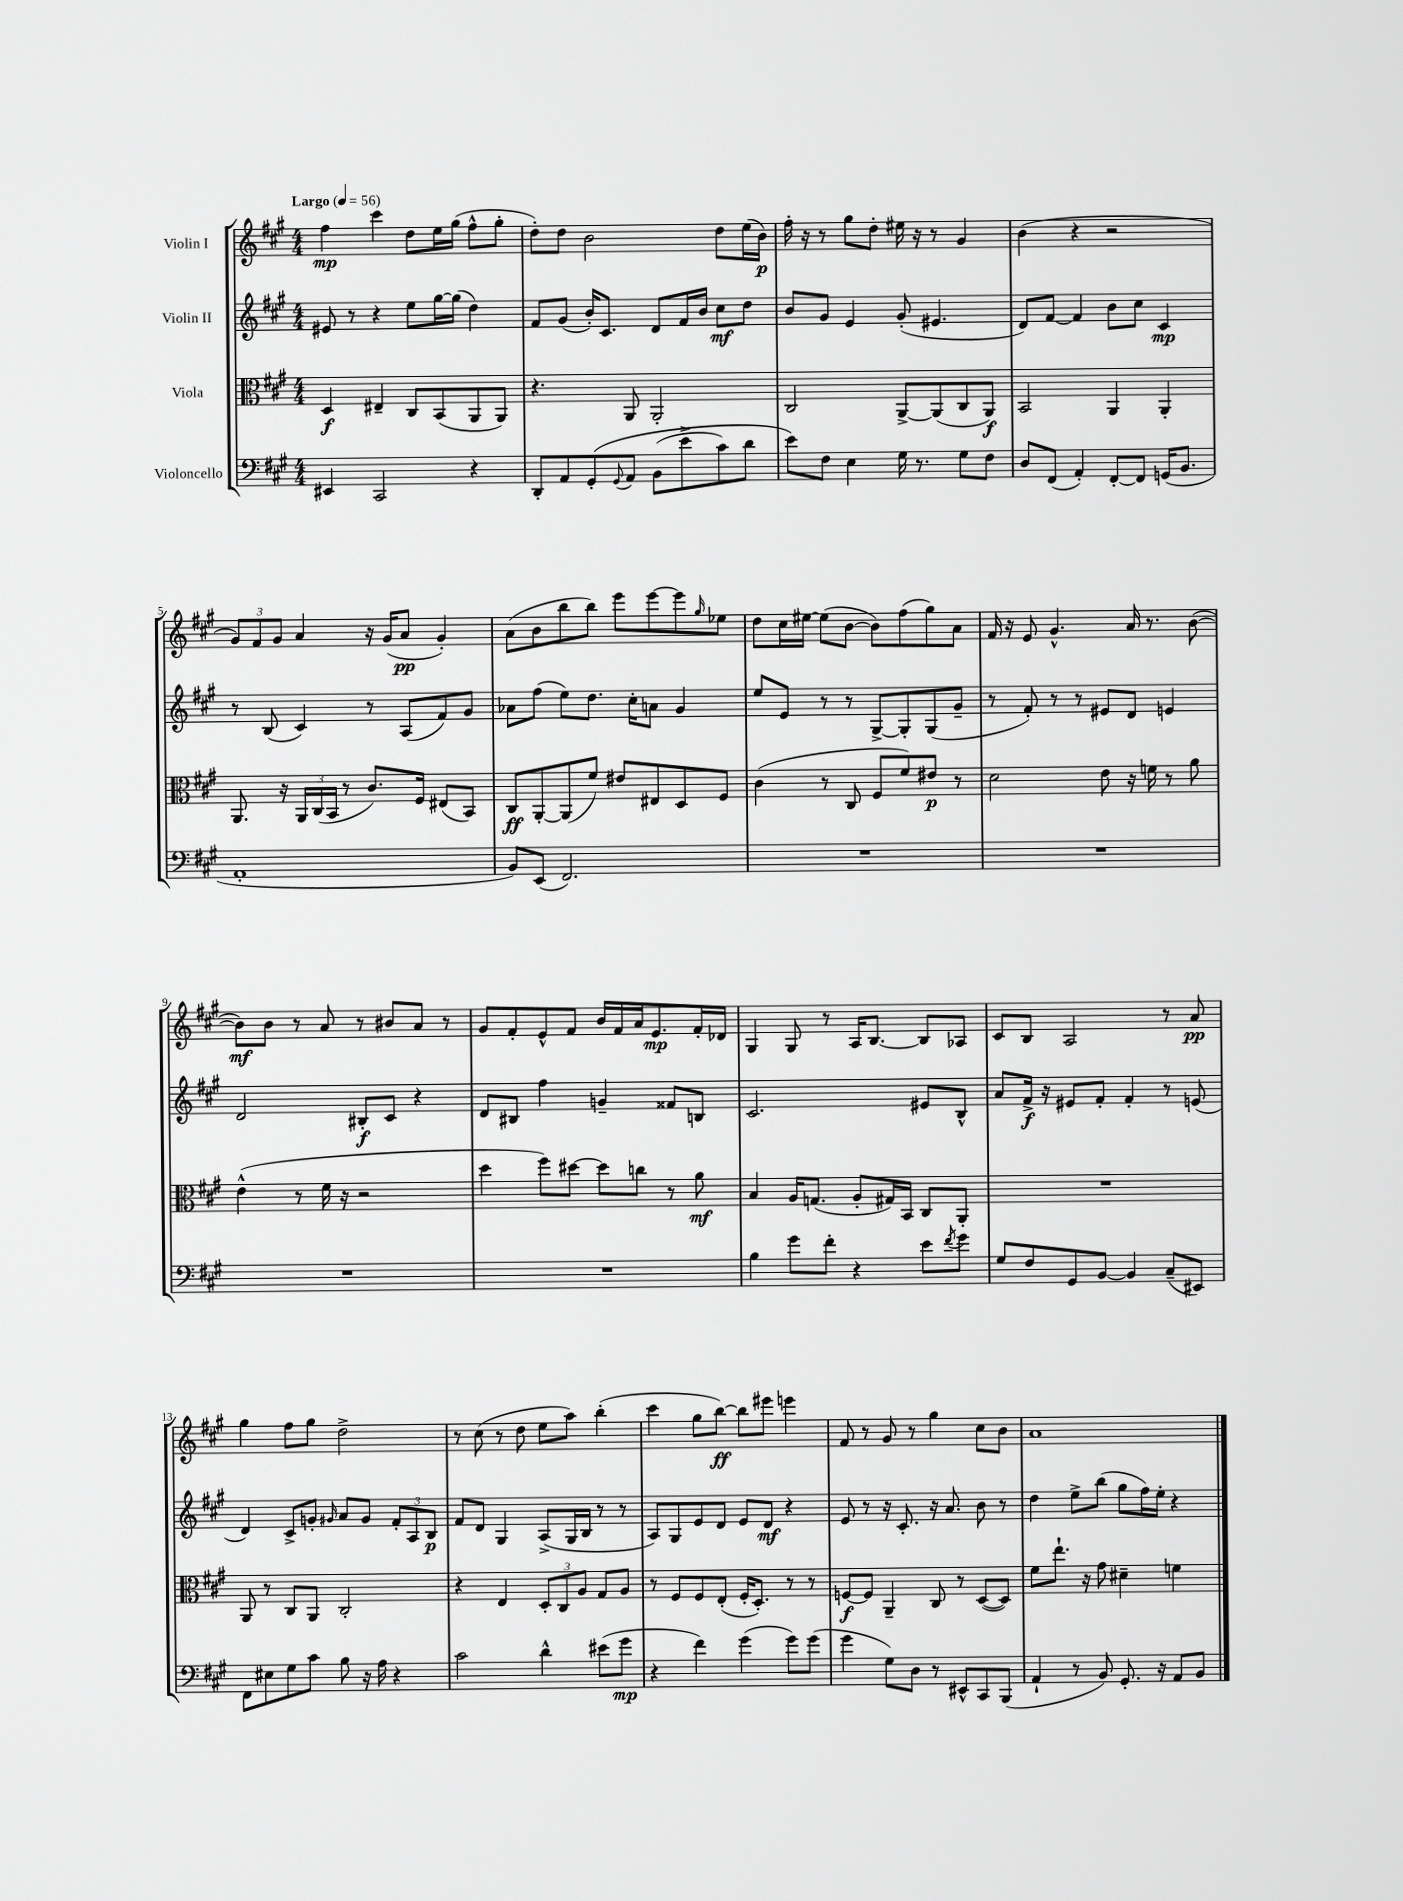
<<
\new StaffGroup <<
\new Staff = "s0" \with { instrumentName = "Violin I" } {
    \clef treble \key a \major \numericTimeSignature \time 4/4 \tempo "Largo" 4 = 56
    fis''4\mp cis'''4 d''8 e''16 gis''16( fis''8-^ gis''8-. |
    d''8-.) d''8 b'2 d''8 e''16( b'16\p) |
    fis''16-. r16 r8 gis''8 d''8-. eis''16 r16 r8 gis'4 |
    b'4( r4 r2 |
    \tuplet 3/2 { gis'8) fis'8 gis'8 } a'4 r16 gis'16( a'8\pp gis'4-.) |
    a'8( b'8 b''8 b''8) e'''8 e'''8~ e'''8 \grace { gis''16 } ees''8 |
    d''8 cis''16 eis''16~ eis''8( b'8~ b'8) fis''8( gis''8) a'8 |
    fis'16 r16 e'8 gis'4.-^ a'16 r8. b'8~( |
    b'8\mf) b'8 r8 a'8 r8 bis'8 a'8 r8 |
    gis'8 fis'8-. e'8-^ fis'8 b'16 fis'16 a'16 e'8.\mp fis'16-. des'16 |
    gis4 gis8 r8 a16 b8.~ b8 aes8 |
    cis'8 b8 a2 r8 a'8\pp |
    gis''4 fis''8 gis''8 d''2-> |
    r8 cis''8( r8 d''8 e''8 a''8) b''4-.( |
    cis'''4 gis''8 b''8~\ff) b''8 eis'''8 e'''4 |
    fis'8 r8 gis'8 r8 gis''4 cis''8 b'8 |
    a'1 \bar "|." |
}
\new Staff = "s1" \with { instrumentName = "Violin II" } {
    \clef treble \key a \major \numericTimeSignature \time 4/4
    eis'8 r8 r4 e''8 gis''16~ gis''16( d''4) |
    fis'8 gis'8( b'16-.) cis'8. d'8 fis'16 b'16 cis''8\mf d''8 |
    b'8 gis'8 e'4 gis'8-.( eis'4. |
    d'8) fis'8~ fis'4 b'8 cis''8 cis'4\mp |
    r8 b8( cis'4) r8 a8( fis'8) gis'8 |
    aes'8 fis''8( e''8) d''8. cis''16-. a'8 gis'4 |
    e''8 e'8 r8 r8 gis8~-> gis8-. gis8( gis'8-- |
    r8 fis'8-.) r8 r8 eis'8 d'8 e'4 |
    d'2 bis8-.\f cis'8 r4 |
    d'8 bis8 fis''4 g'4-- fisis'8 b8 |
    cis'2. eis'8 b8-^ |
    a'8 fis'16->\f r16 eis'8 fis'8-. fis'4-. r8 e'8( |
    d'4) cis'8-> g'8-. \grace { gis'16 } a'8 gis'8 \tuplet 3/2 { fis'8-. a8 b8\p } |
    fis'8 d'8 gis4 a8->( gis16 b16 r8 r8 |
    a8) gis8 e'8 d'8 e'8 d'8\mf r4 |
    e'8 r8 r16 cis'8.-. r16 a'8. b'8 r8 |
    d''4 e''8-> b''8( gis''8 fis''16) e''16-. r4 \bar "|." |
}
\new Staff = "s2" \with { instrumentName = "Viola" } {
    \clef alto \key a \major \numericTimeSignature \time 4/4
    d4\f eis4-- cis8 b,8( a,8 a,8) |
    r4. a,8 a,2-. |
    cis2 a,8~-> a,8( cis8 a,8\f) |
    b,2 a,4 a,4-. |
    a,8. r16 \tuplet 3/2 { a,16 cis16( b,16 } r8 cis'8.) fis16 eis8( b,8) |
    cis8\ff a,8~-. a,8( fis'8) eis'8 eis8 d8 fis8 |
    cis'4( r8 cis8 fis8 fis'8) eis'8\p r8 |
    d'2 e'8 r16 f'16 r8 a'8 |
    e'4-^( r8 fis'16 r16 r2 |
    d''4 fis''8) dis''8~ dis''8 c''8 r8 a'8\mf |
    b4 a16 g8.( a8-. gis16) b,16 cis8 a,8-. |
    R1 |
    a,8 r8 cis8 a,8 cis2-. |
    r4 e4 \tuplet 3/2 { d8-. cis8 a8 } gis8 a8 |
    r8 fis8 fis8 e8-.( fis16-. d8.-.) r8 r8 |
    f8~\f f8 a,4-- cis8 r8 d8~( d8) |
    fis'8 e''8.-! r16 gis'8 dis'4-- f'4 \bar "|." |
}
\new Staff = "s3" \with { instrumentName = "Violoncello" } {
    \clef bass \key a \major \numericTimeSignature \time 4/4
    eis,4 cis,2 r4 |
    d,8-. a,8 gis,8-.\( \appoggiatura { gis,8 } a,8 b,8( e'8-> cis'8) d'8 |
    e'8\) fis8 e4 gis16 r8. gis8 fis8 |
    d8 fis,8( a,4-.) fis,8~-. fis,8 g,16( b,8. |
    a,1-. |
    b,8) e,8( fis,2.) |
    R1 |
    R1 |
    R1 |
    R1 |
    b4 gis'8 fis'8-. r4 e'8 \acciaccatura { fis'8 } gis'8 |
    gis8 fis8 gis,8 b,8~ b,4 cis8--( eis,8) |
    fis,8 eis8 gis8 cis'8 b8 r16 a16 r4 |
    cis'2 d'4-^ eis'8( gis'8\mp |
    r4 fis'4) gis'4( gis'8) gis'8( |
    gis'4 gis8) d8 r8 eis,8-^ cis,8 b,,8( |
    a,4-! r8 b,8) gis,8.-. r16 a,8 b,8 \bar "|." |
}
>>
>>
